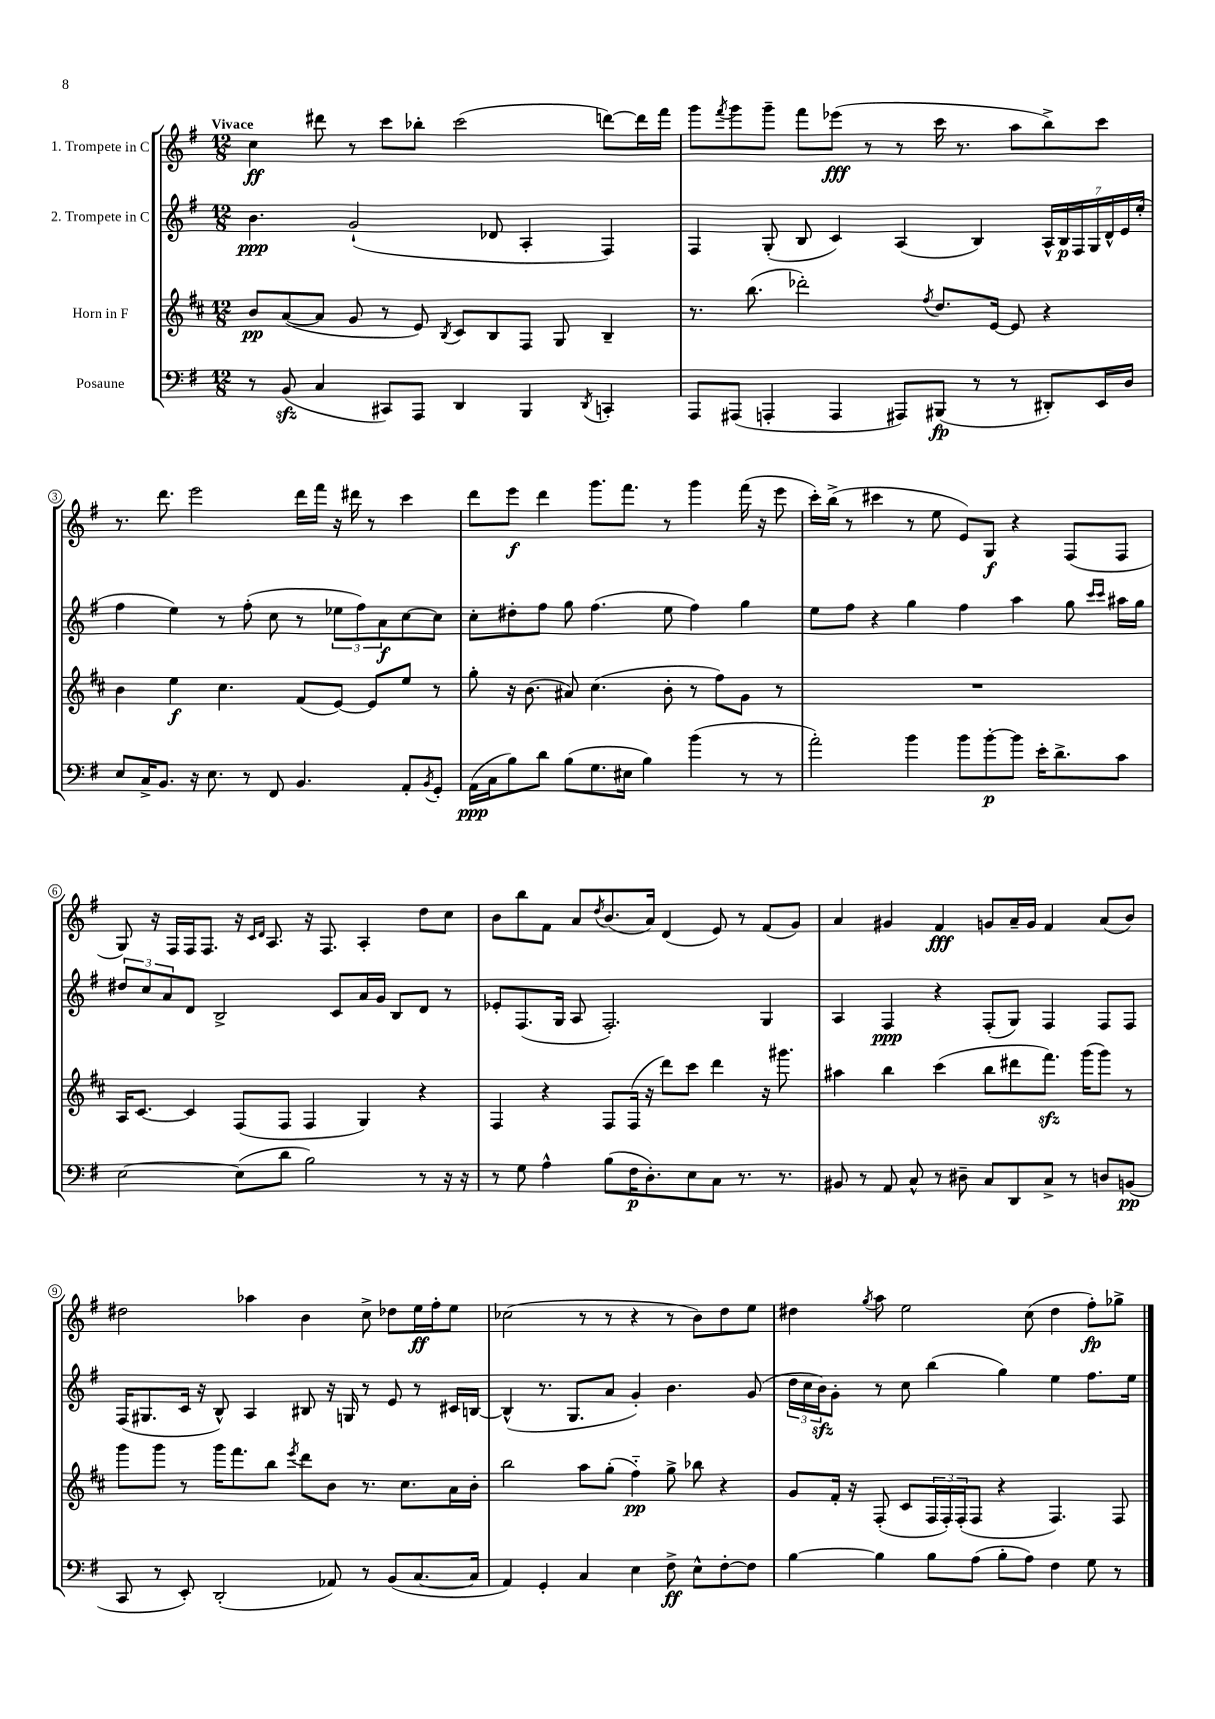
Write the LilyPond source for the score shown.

<<
\new StaffGroup <<
\new Staff = "s0" \with { instrumentName = "1. Trompete in C" } {
    \clef treble \key g \major \numericTimeSignature \time 12/8 \tempo "Vivace"
    c''4\ff dis'''8 r8 c'''8 bes''8-. c'''2( d'''8~) d'''16 fis'''16 |
    g'''8 \acciaccatura { fis'''8 } g'''8 g'''8-- fis'''8 ees'''8\fff( r8 r8 c'''16 r8. a''8 b''8->) c'''8 |
    r8. d'''8. e'''2 d'''16 fis'''16 r16 dis'''16 r8 c'''4 |
    d'''8 e'''8\f d'''4 g'''8. fis'''8. r8 g'''4 fis'''16( r16 e'''8 |
    c'''16-.) b''16->( r8 cis'''4 r8 e''8 e'8) g8\f r4 fis8( fis8 |
    g8) r16 fis16 fis16 fis8. r16 \grace { c'16 d'16 } a8. r16 fis8. a4-. d''8 c''8 |
    b'8 b''8 fis'8 a'8 \acciaccatura { d''8 } b'8.( a'16) d'4( e'8) r8 fis'8( g'8) |
    a'4 gis'4 fis'4\fff g'8 a'16-- g'16 fis'4 a'8( b'8) |
    dis''2 aes''4 b'4 c''8-> des''8 e''16\ff fis''16-. e''8 |
    ces''2( r8 r8 r4 r8 b'8) d''8 e''8 |
    dis''4 \acciaccatura { g''8 } a''8 e''2 c''8( dis''4 fis''8-.\fp) ges''8-> \bar "|." |
}
\new Staff = "s1" \with { instrumentName = "2. Trompete in C" } {
    \clef treble \key g \major \numericTimeSignature \time 12/8
    b'4.\ppp g'2-!( des'8 a4-. fis4) |
    fis4 g8-.( b8 c'4) a4( b4) \tuplet 7/4 { a16-^ b16\p fis16 g16 d'16-^ e'16 e''16-.( } |
    fis''4 e''4) r8 fis''8-.( c''8 r8 \tuplet 3/2 { ees''8 fis''8) a'8\f } c''8~ c''8 |
    c''8-. dis''8-. fis''8 g''8 fis''4.( e''8 fis''4) g''4 |
    e''8 fis''8 r4 g''4 fis''4 a''4 g''8 \grace { c'''16 c'''16 } ais''16 g''16 |
    \tuplet 3/2 { dis''8 c''8 a'8 } d'8 b2-> c'8 a'16 g'16 b8 d'8 r8 |
    ees'8-. fis8.( g16 a8 fis2.-.) g4 |
    a4 fis4\ppp r4 fis8-.( g8) fis4 fis8 fis8 |
    fis16( gis8. c'16 r16 b8-^) a4 bis8 r16 g16 r8 e'8 r8 cis'16 b16~ |
    b4-^( r8. g8. a'8 g'4-.) b'4. g'8( |
    \tuplet 3/2 { d''16 c''16 b'16\sfz) } g'8-. r8 c''8 b''4( g''4) e''4 fis''8. e''16 \bar "|." |
}
\new Staff = "s2" \with { instrumentName = "Horn in F" } {
    \clef treble \key d \major \numericTimeSignature \time 12/8
    b'8\pp a'8~( a'8 g'8 r8 e'8) \acciaccatura { b8 } cis'8 b8 fis8 g8 b4-- |
    r8. b''8.( des'''2-.) \acciaccatura { fis''8 } d''8. e'16~ e'8 r4 |
    b'4 e''4\f cis''4. fis'8( e'8~) e'8 e''8 r8 |
    g''8-. r16 b'8.( ais'8) cis''4.( b'8-. r8 fis''8) g'8 r8 |
    R1. |
    a16 cis'8.~ cis'4 fis8( fis8 fis4 g4) r4 |
    fis4 r4 fis8 fis16( r16 d'''8) cis'''8 d'''4 r16 gis'''8. |
    ais''4 b''4 cis'''4( b''8 dis'''8 fis'''8.\sfz) g'''16( g'''8) r8 |
    g'''8 g'''8 r8 g'''16 fis'''8. b''8 \acciaccatura { e'''8 } d'''8 b'8 r8. cis''8. a'16 b'16-. |
    b''2 a''8 g''8-.( fis''4-_\pp) g''8-> bes''8 r4 |
    g'8 fis'16-. r16 fis8-.( cis'8 \tuplet 3/2 { fis16 fis16-.) fis16-.( } fis8 r4 fis4.) fis8 \bar "|." |
}
\new Staff = "s3" \with { instrumentName = "Posaune" } {
    \clef bass \key g \major \numericTimeSignature \time 12/8
    r8 b,8\sfz( c4 cis,8) a,,8 d,4 b,,4 \acciaccatura { d,8 } c,4-. |
    a,,8 ais,,8( a,,4-. a,,4 ais,,8) bis,,8\fp( r8 r8 dis,8-.) e,16 d16 |
    e8 c16-> b,8. r16 e8. r8 fis,8 b,4. a,8-. \acciaccatura { b,8 } g,8-. |
    a,16\ppp( c16 b8) d'8 b8( g8. eis16 b4) b'4( r8 r8 |
    a'2-.) b'4 b'8 b'8~-.\p b'8 e'16-. d'8.-> c'8 |
    e2~ e8( d'8 b2) r8 r16 r16 |
    r8 g8 a4-^ b8( fis16\p d8.-.) e8 c8 r8. r8. |
    bis,8 r8 a,8 c8-^ r8 dis8-- c8 d,8 c8-> r8 d8 b,8\pp( |
    c,8 r8 e,8-.) d,2-.( aes,8) r8 b,8( c8.~ c16 |
    a,4) g,4-. c4 e4 fis8->\ff e8-^ fis8~-. fis8 |
    b4~ b4 b8 a8( b8-. a8) fis4 g8 r8 \bar "|." |
}
>>
>>
\layout { \context { \Score \override BarNumber.stencil = #(make-stencil-circler 0.1 0.3 ly:text-interface::print) } }
